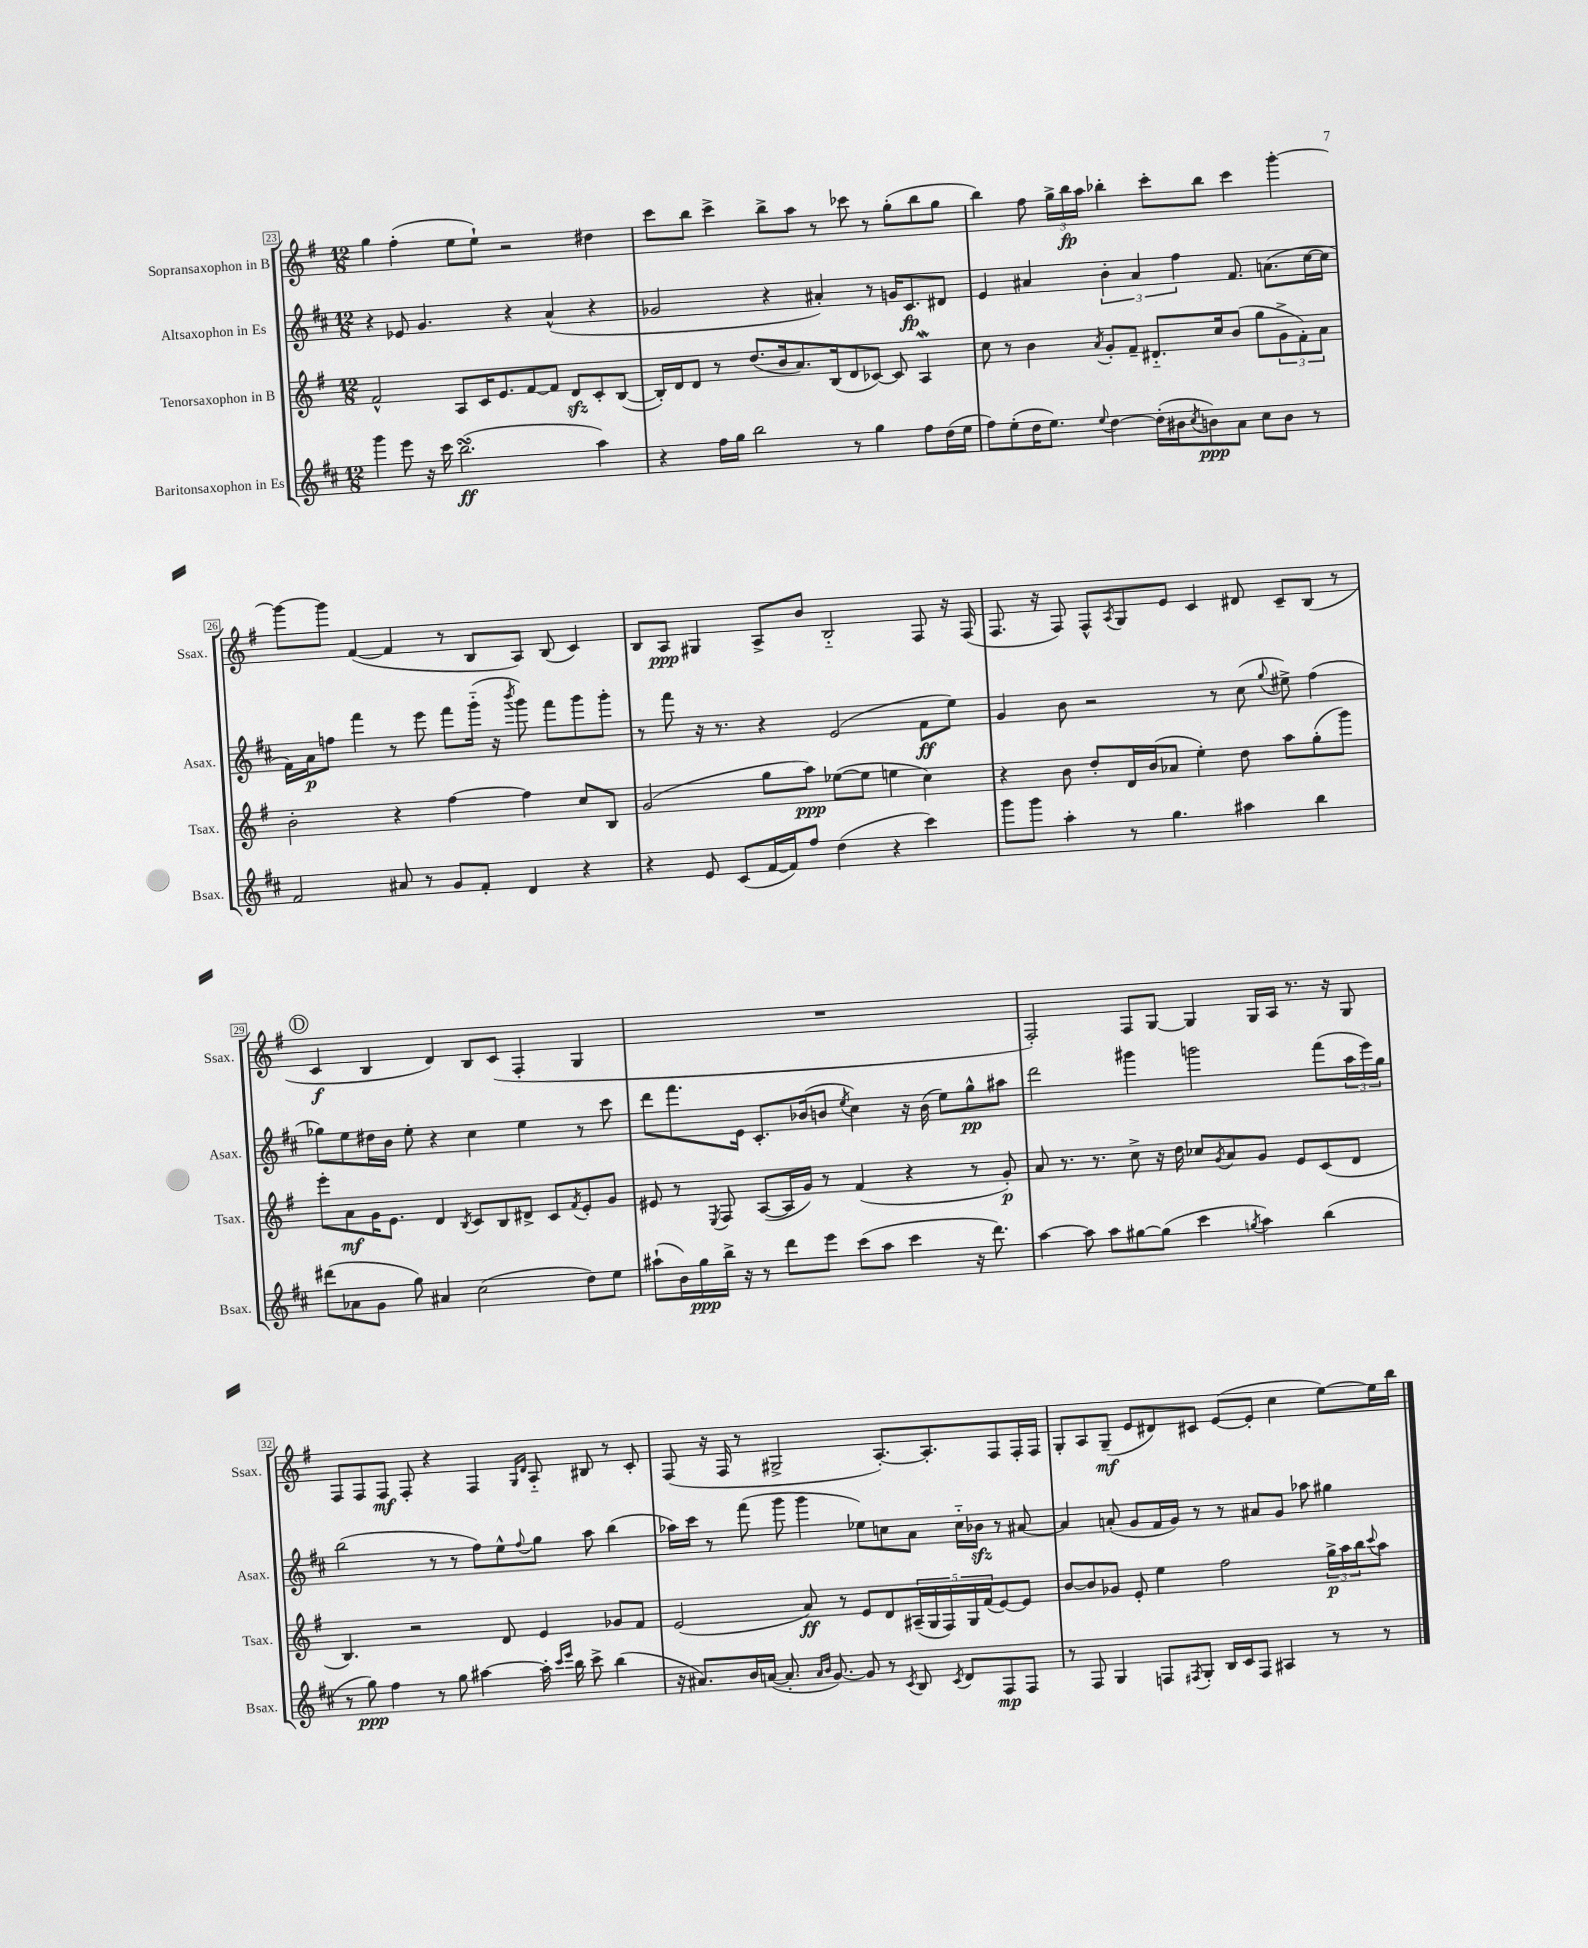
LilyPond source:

<<
\new StaffGroup <<
\new Staff = "s0" \with { instrumentName = "Sopransaxophon in B" shortInstrumentName = "Ssax." } {
    \clef treble \key g \major \numericTimeSignature \time 12/8
    g''4 fis''4-.( e''8 e''8-!) r2 dis''4 |
    c'''8 b''8 c'''4-> b''8-> a''8 r8 ces'''8 r8 g''8-.( b''8 g''8 |
    b''4) fis''8 \tuplet 3/2 { g''16-> b''16\fp a''16 } bes''4-. c'''8-. bes''8 c'''4 g'''4~-. |
    g'''8~ g'''8 fis'4~( fis'4 r8 b8 a8) b8( c'4) |
    b8 a8\ppp gis4 a8-> b'8 b2-_ fis8 r16 fis16( |
    fis8. r16 fis8) fis8-^ \acciaccatura { a8 } g8 e'8 c'4 dis'8 c'8-- b8( r8 |
    \mark \markup { \circle "D" } c'4\f b4 d'4) b8 c'8( fis4-. g4 |
    R1. |
    fis2-.) fis8 g8~ g4 g16 a16 r8. r16 g8 |
    fis8 fis8 fis8\mf fis8-. r4 fis4 \grace { g16 d'16 } a8-_ bis8 r8 c'8-. |
    fis8( r16 fis16 r8 gis2-> a8.~-.) a8.-. fis8 fis16-. fis16 |
    g8-. a8 g8--\mf( e'8 dis'8) cis'8 e'8~( e'8-. c''4 e''8~) e''16 b''16 \bar "|." |
}
\new Staff = "s1" \with { instrumentName = "Altsaxophon in Es" shortInstrumentName = "Asax." } {
    \clef treble \key d \major \numericTimeSignature \time 12/8
    r4 ees'8 g'4. r4 a'4-^( r4 |
    ges'2 r4 ais'4-.) r8 g'16 cis'8.\fp dis'8 |
    e'4 ais'4 \tuplet 3/2 { b'4-. ais'4 fis''4 } fis'8. a'8.( cis''16~ cis''16 |
    fis'16) a'16\p f''8 fis'''4 r8 e'''8 fis'''8 g'''16-_( r16 \acciaccatura { b'''8 } g'''8) fis'''8 g'''8 g'''8-. |
    r8 fis'''8 r16 r8. r4 e'2( fis'8\ff e''8) |
    g'4 b'8 r2 r8 cis''8( \appoggiatura { g''8 } eis''8->) fis''4( |
    \mark \markup { \circle "D" } ges''8) e''8 dis''16 b'16 e''8-. r4 cis''4 e''4 r8 cis'''8 |
    d'''8 fis'''8. e'16 cis'8.-. bes'16( b'8 \acciaccatura { e''8 } cis''4) r16 b'16( e''8) g''8-^\pp ais''8 |
    d'''2 gis'''4 g'''2 fis'''8( \tuplet 3/2 { a''16 e'''16) g''16 } |
    b''2( r8 r8 fis''8) e''8-^ \appoggiatura { fis''8 } g''8 a''8 b''4( |
    aes''16) cis'''16 r8 fis'''8( g'''8 g'''4 ees''8) c''8 a'8 c''16-_ bes'16\sfz r8 ais'8~ |
    ais'4 a'8-.( g'8 fis'16 g'16) r8 r8 ais'8 g'8 aes''8 gis''4 \bar "|." |
}
\new Staff = "s2" \with { instrumentName = "Tenorsaxophon in B" shortInstrumentName = "Tsax." } {
    \clef treble \key g \major \numericTimeSignature \time 12/8
    fis'2-^ a8 c'16 e'8. fis'8~ fis'8 d'8\sfz c'8-. b8~( |
    b16-.) d'16 d'8 r8 d''8.( b'16 a'8.) b16( d'8 ces'8~) ces'8 a4\mordent |
    c''8 r8 b'4 \acciaccatura { a'8 } g'8-. fis'8-- dis'8.-_ c''16 b'8( g''8 \tuplet 3/2 { g'8-> fis'8-.) a'8 } |
    b'2-. r4 fis''4~ fis''4 c''8 b8 |
    g'2( g''8 a''8\ppp) ees''8~( ees''8 e''4 c''4) |
    r4 b'8 d''8-. d'16 b'16( aes'8 e''4-.) d''8 a''8 g''8-.( g'''8) |
    \mark \markup { \circle "D" } e'''8-. a'8\mf g'16 e'8. d'4 \acciaccatura { b8 } c'8 b8 dis'8-> c'8 \acciaccatura { fis'8 } e'8-. g'8 |
    eis'8 r8 \acciaccatura { e8 } fis8 a8~( a16 g'16) r8 fis'4( r4 r8 g'8-.\p) |
    a'8 r8. r8. c''8-> r16 d''16 ces''8 \acciaccatura { g'8 } a'8 g'8 e'8 c'8( d'8 |
    b4.) r2 d'8 e'4 ges'8 fis'8 |
    e'2( a'8\ff) r8 e'8 d'8 \tuplet 5/4 { ais16--( g16 fis16) g16 fis'16( } e'8~) e'8 |
    b'8~ b'8 ges'8 e'8-. e''4 fis''2 \tuplet 3/2 { g''16->\p a''16 b''16 } \appoggiatura { c'''8 } a''8 \bar "|." |
}
\new Staff = "s3" \with { instrumentName = "Baritonsaxophon in Es" shortInstrumentName = "Bsax." } {
    \clef treble \key d \major \numericTimeSignature \time 12/8
    g'''4 e'''8 r16 cis'''16 b''2.\turn\ff( a''4) |
    r4 fis''16 g''16 b''2 r8 g''4 fis''8 d''16( e''16 |
    fis''8) e''8-.( d''16 e''8.) \appoggiatura { e''8 } d''4~ d''16-.( bis'16 \acciaccatura { cis''8 } b'8\ppp) a'8 cis''8 b'8 r8 |
    fis'2 ais'8 r8 g'8 fis'8-. d'4 r4 |
    r4 e'8 cis'8( fis'16~ fis'16) fis''8 d''4( r4 cis'''4) |
    g'''8 g'''8 a''4-. r8 g''4. ais''4 b''4 |
    \mark \markup { \circle "D" } dis'''8( aes'8 g'8 g''8) ais'4 cis''2( d''8) e''8 |
    ais''8-!( b'16) g''16\ppp b''16-> r16 r8 d'''8 e'''8 cis'''8( ais''8 cis'''4 r16 d'''8.) |
    a''4~ a''8 a''8 gis''8~ gis''8( cis'''4 \acciaccatura { g''8 } a''4) b''4( |
    r8 g''8\ppp) fis''4 r8 g''8 ais''4~ ais''16-. \grace { cis'''16 e'''16 } b''16 cis'''8-> b''4( |
    r16 ais'8.) b'16 a'16~( a'8.-. \grace { a'16 b'16 } g'8.~) g'8 r8 \acciaccatura { cis'8 } b8 \acciaccatura { cis'8 } d'8 fis8\mp fis8 |
    r8 fis8 g4 f8 \acciaccatura { fis8 } g8-. b16 cis'16 fis8 ais4 r8 r8 \bar "|." |
}
>>
>>
\layout { \context { \Score currentBarNumber = #23 \override BarNumber.stencil = #(make-stencil-boxer 0.1 0.3 ly:text-interface::print) } }
